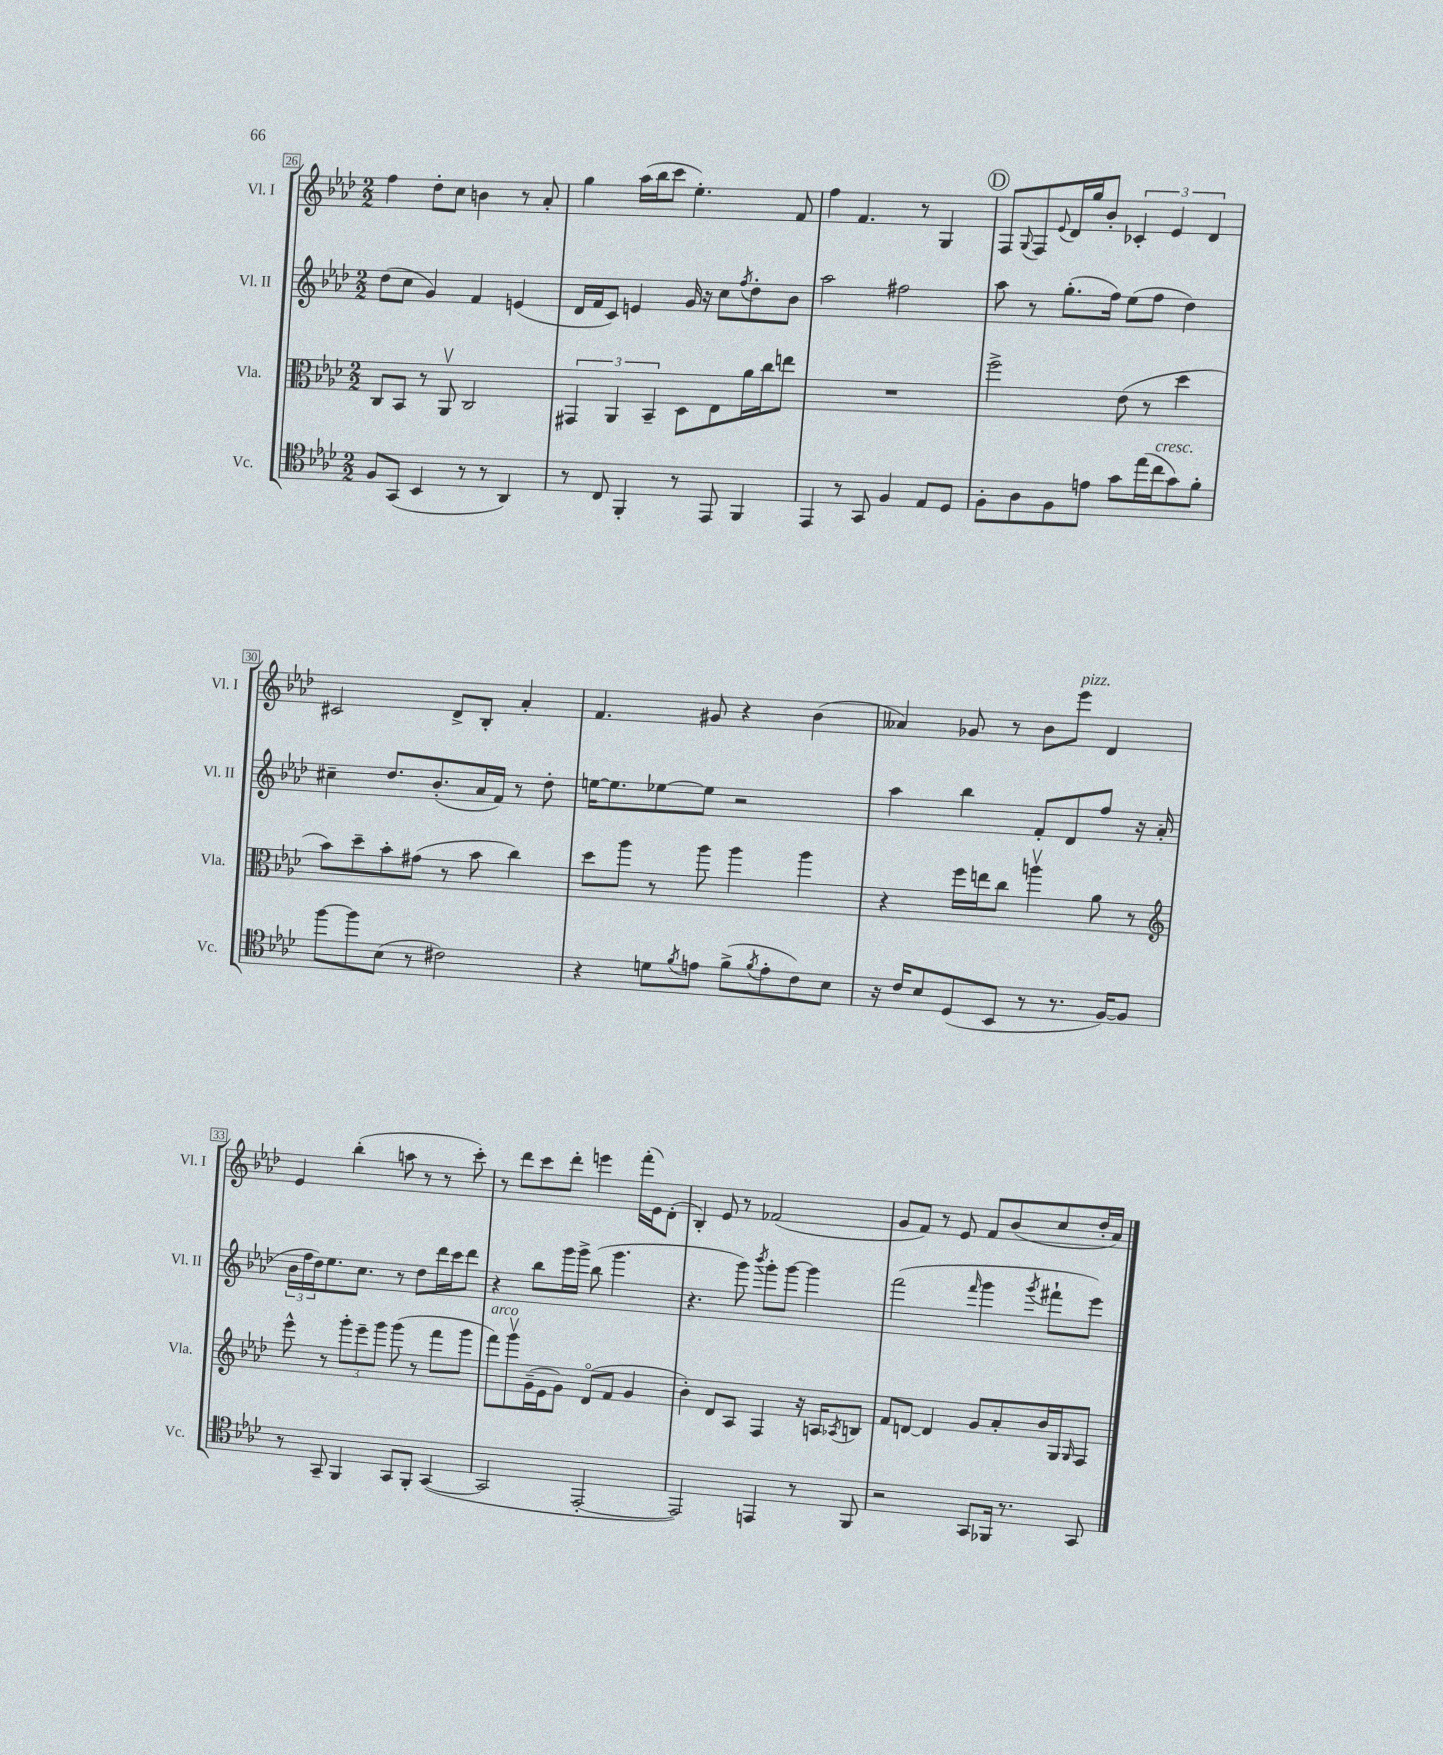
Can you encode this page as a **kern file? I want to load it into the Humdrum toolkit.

**kern	**kern	**kern	**kern
*part4	*part3	*part2	*part1
*staff4	*staff3	*staff2	*staff1
*I"Vc.	*I"Vla.	*I"Vl. II	*I"Vl. I
*I'Vc.	*I'Vla.	*I'Vl. II	*I'Vl. I
*clefC4	*clefC3	*clefG2	*clefG2
*k[b-e-a-d-]	*k[b-e-a-d-]	*k[b-e-a-d-]	*k[b-e-a-d-]
*M2/2	*M2/2	*M2/2	*M2/2
=26	=26	=26	=26
8F/L	8C/L	(8dd-\L	4ff\
(8GG/J	8BB-/J	8cc\J	.
4BB-/	8r	4g/)	8dd-'\L
.	8AA-v/	.	8cc\J
8r	2C/	4f/	4bn\
8r	.	.	.
4AA-/)	.	(4en/	8r
.	.	.	8a-'/
=27	=27	=27	=27
8r	6GG#X/	16d-/LL	4gg\
.	.	16f/J	.
8C/	.	8c/J)	.
.	6AA-/	.	.
4FF'/	.	4en/	(16aa-\LL
.	.	.	16bb-\J
.	6BB-~/	.	.
.	.	.	8ccc\J
8r	8D-\L	16g/	4.ee-'\)
.	.	16r	.
8EE-/	8E-\	8cc\L	.
.	.	8qff/	.
4FF/	16a-\L	8dd-'\	.
.	16cc\J	.	.
.	8een\J	8b-\J	8f/
=28	=28	=28	=28
4EE-/	1r	2aa-\	4ff\
8r	.	.	4.f/
8GG/	.	.	.
4F/	.	2ff#X\	.
.	.	.	8r
8E-/L	.	.	4G/
8D-/J	.	.	.
!!LO:REH:place=s1:t=D
=29	=29	=29	=29
8F'\L	2ff^\	8aa-\	8F/L
.	.	.	8qqG/
8A-\	.	8r	8F/
.	.	.	8qqe-/
8F\	.	(8.gg'\L	16d-/L
.	.	.	16gg/J
8en\J	.	.	8b-'/J
.	.	16ff\Jk)	.
8g\L	(8e-\	(8ee-\L	6c-X'/
(16ee-\L	8r	8ff\J	.
.	.	.	6e-/
!LO:TX:a:i:t=cresc.	!	!	!
16cc\J	.	.	.
8g\)	4dd-\	4dd-\)	.
.	.	.	6d-/
8f'\J	.	.	.
!!LO:LB:g=z
=30	=30	=30	=30
[8ff\L	8b-\L)	4cc#X~\	2c#X/
8ff\]	8dd-~\	.	.
(8B-\J	8b-'\	8.dd-/L	.
8r	(8g#X\J	.	.
.	.	(8.b-'/	.
2c#X\)	8r	.	8d-^/L
.	8b-\	16a-/L	8B-'/J
.	.	16f/JJ)	.
.	4cc\)	8r	4a-'/
.	.	8dd-'\	.
=31	=31	=31	=31
4r	8dd-\L	[16een\KL	4.f/
.	.	8.ee\]	.
.	8aa-\J	.	.
8dn\L	8r	[8ee-X\	.
8qf/	.	.	.
8en\J	8aa-\	8ee-\J]	8g#X/
(8f^\L	4aa-\	2r	4r
8qf/	.	.	.
8e'\	.	.	.
8c\)	4aa-\	.	(4b-\
8B-\J	.	.	.
=32	=32	=32	=32
16r	4r	4aa-\	4a--X/)
16c/KL	.	.	.
8B-/	.	.	.
(8D-/	16ff\LL	4bb-\	8g-X/
.	16een\J	.	.
8BB-/J	8cc\J	.	8r
8r	4aanv\	8f'/L	8b-\L
!	!	!	!LO:TX:a:i:t=pizz.
8.r	.	8d-/	8eee-\J
.	8a-\	8ff/J	4d-/
[16F/KL)	.	.	.
8F/J]	8r	16r	.
.	.	(16a-'/	.
!!LO:LB:g=z
=33	=33	=33	=33
*	*clefG2	*	*
8r	8eee-^^\	24b-\LL	4e-/
.	.	24ff\	.
.	.	24dd-\J)	.
8GG~/	8r	8.ee-\	.
4FF/	12ggg'\L	.	(4bb-'\
.	.	8.cc\J	.
.	12eee-~\	.	.
.	12ggg\J	.	.
8GG/L	(8ggg\	8r	8aan\
8FF'/J	8r	8dd-\L	8r
([4GG/	8fff\L	16ddd-\L	8r
.	.	16ccc\J	.
.	8ggg\J	8ddd-\J	8ccc'\)
=34	=34	=34	=34
!	!LO:TX:a:i:t=arco	!	!
2GG/]	8fff\L)	4r	8r
.	8gggv\	.	8ddd-\L
.	(16g~\L	8bb-\L	8ccc\
.	16e-\J	.	.
.	8g\J)	16ggg\L	8ddd-'\J
.	.	16ggg^\JJ	.
[2EE-'/	(8d-/L	(8bb-\	4eeen\
.	8f/J	4.ggg\	.
.	4g/	.	(16fff'\LL
.	.	.	16e-\J)
.	.	.	(8d-'\J
=35	=35	=35	=35
2EE-/])	4b-'\)	4.r	4B-'/)
.	8d-/L	.	8e-/
.	8A-/J	8ggg\)	8r
.	.	8qbbb-/	.
4EEn/	4F/	8ggg'\L	(2f-X/
.	.	[8ggg\J	.
8r	16r	4ggg\]	.
.	16An/KL	.	.
.	8qA-X/	.	.
8FF/	8Bn/J	.	.
=36	=36	=36	=36
2r	8f/L	(2fff\	8g/L
.	[8dn/J	.	8f/J)
.	4d/]	.	8r
.	.	.	8e-/
.	.	16qqfff/	.
8GG/L	8g/L	4ggg\	8f/L
16FF-X/Jk	8a-'/	.	(8b-/
8.r	.	.	.
.	.	8qggg/	.
.	16b-/L	8fff#X`\L	8cc/
.	16G/J	.	.
.	16qqG/	.	.
8GG/	8F/J	8eee-\J)	16dd-'/L
.	.	.	16a-/JJ)
==	==	==	==
*-	*-	*-	*-
